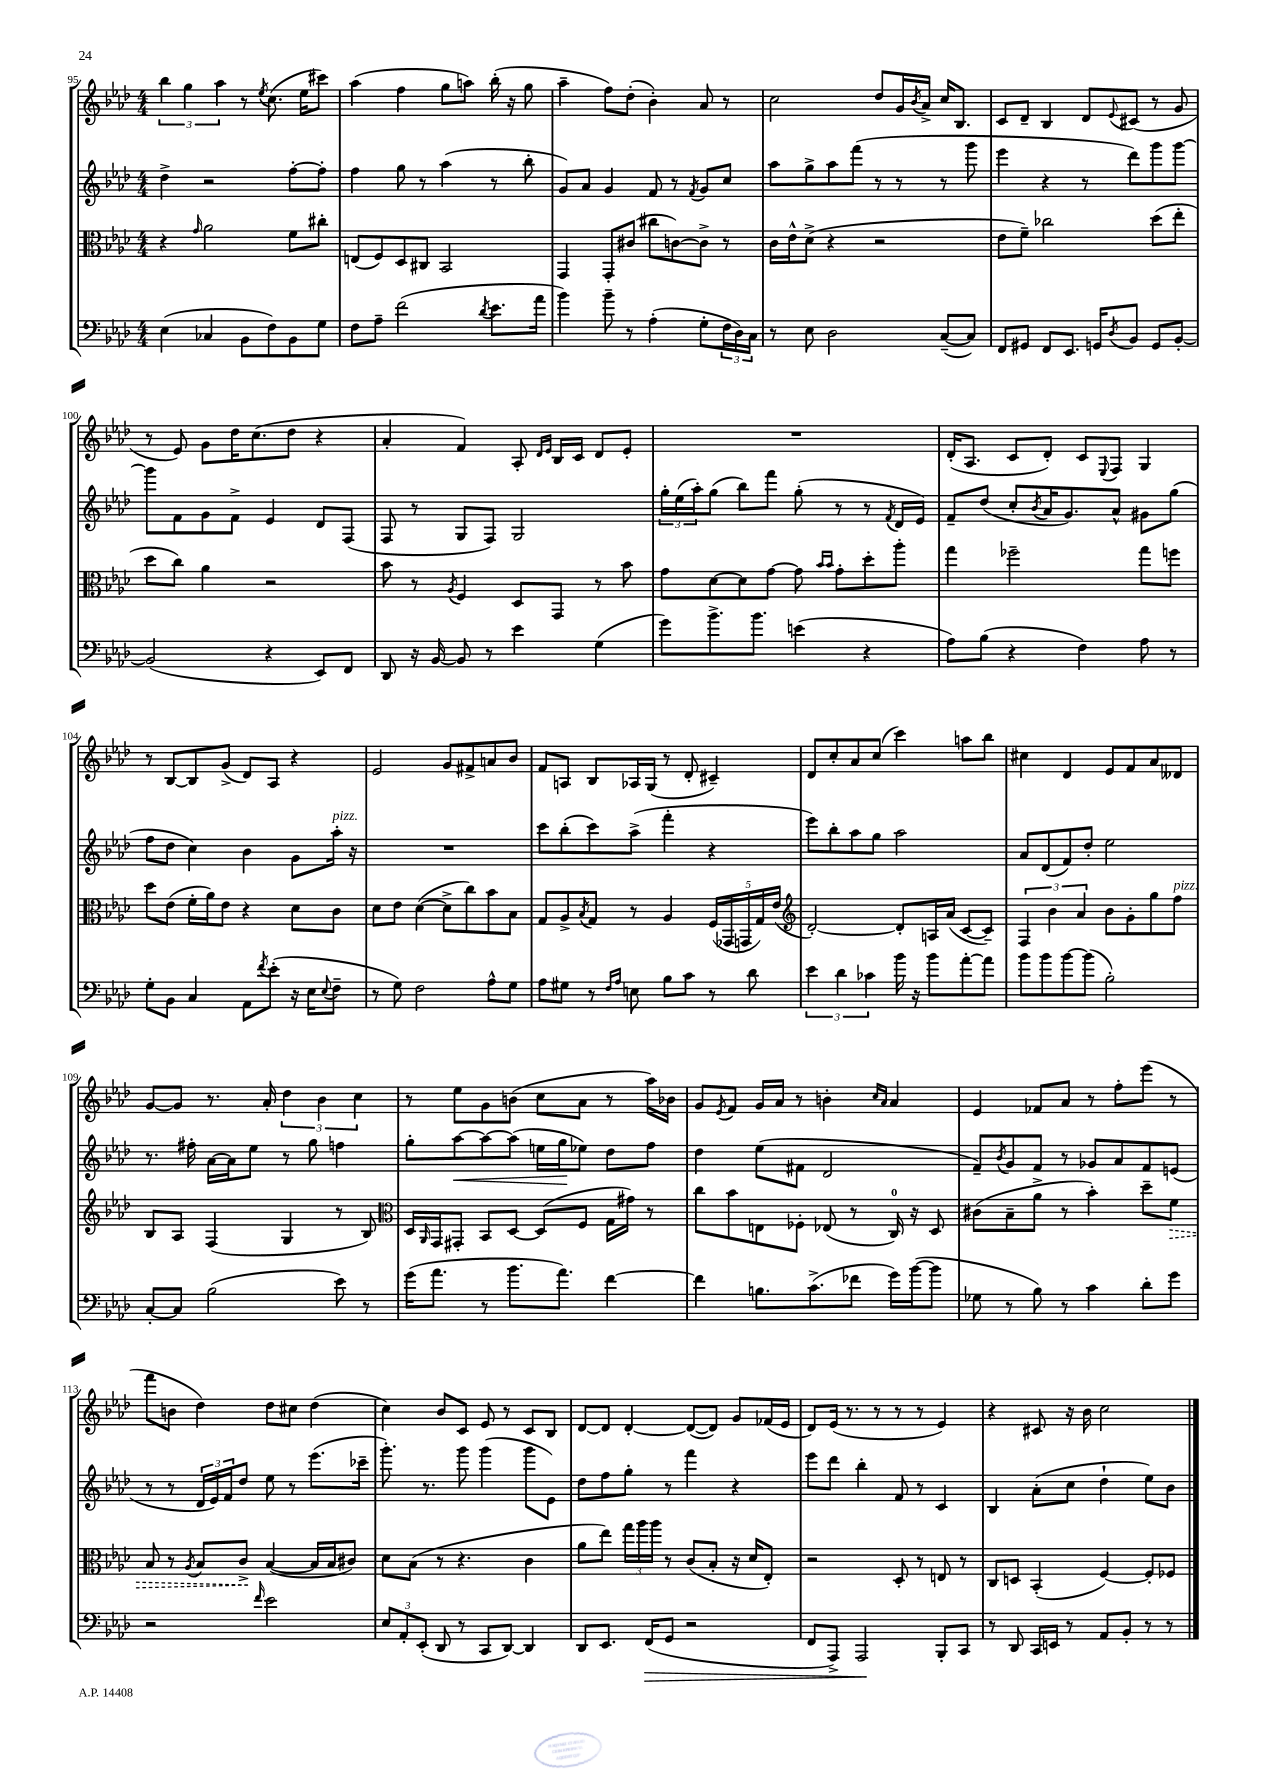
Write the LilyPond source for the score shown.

<<
\new StaffGroup <<
\new Staff = "s0" {
    \clef treble \key aes \major \numericTimeSignature \time 4/4
    \tuplet 3/2 { bes''4 g''4 aes''4 } r8 \acciaccatura { ees''8 } c''8.( ees''16 cis'''8) |
    aes''4( f''4 g''8 a''8) bes''16-.( r16 g''8 |
    aes''4-- f''8) des''8-.( bes'4-.) aes'8 r8 |
    c''2 des''8 g'16 \acciaccatura { bes'8 } aes'16-> c''16 bes8. |
    c'8 des'8-- bes4 des'8 \appoggiatura { ees'8 } cis'8( r8 g'8 |
    r8 ees'8) g'8 des''16 c''8.( des''8 r4 |
    aes'4-. f'4) aes8-. \grace { des'16 ees'16 } bes16 c'16 des'8 ees'8-. |
    R1 |
    des'16-.( aes8. c'8 des'8-.) c'8 \appoggiatura { ees8 } f8 g4 |
    r8 bes8~ bes8 g'8->( des'8) aes8 r4 |
    ees'2 g'8 fis'8-> a'8 bes'8 |
    f'8 a8 bes8 aes16 g16( r8 des'8-. cis'4--) |
    des'8 c''8-. aes'8 c''8( c'''4) a''8 bes''8 |
    cis''4 des'4 ees'8 f'8 aes'8 deses'8 |
    g'8~ g'8 r8. aes'16-. \tuplet 3/2 { des''4 bes'4 c''4 } |
    r8 ees''8 g'8 b'8( c''8 aes'8 r8 aes''16) bes'16 |
    g'8 \acciaccatura { ees'8 } f'8 g'16 aes'16 r8 b'4-. \grace { c''16 aes'16 } aes'4 |
    ees'4 fes'8 aes'8 r8 f''8-. ees'''8( r8 |
    f'''8 b'8 des''4) des''8 cis''8 des''4( |
    c''4) bes'8 c'8 ees'8 r8 c'8 bes8 |
    des'8~ des'8 des'4~-. des'8~( des'8) g'8 fes'16( ees'16 |
    des'8) ees'16( r8. r8 r8 r8 ees'4) |
    r4 cis'8 r16 bes'16 c''2 \bar "|." |
}
\new Staff = "s1" {
    \clef treble \key aes \major \numericTimeSignature \time 4/4
    des''4-> r2 f''8~-. f''8-. |
    f''4 g''8 r8 aes''4( r8 bes''8-. |
    g'8) aes'8 g'4 f'8 r8 \acciaccatura { f'8 } g'8 c''8 |
    aes''8 g''8-> aes''8 f'''8( r8 r8 r8 g'''8 |
    ees'''4 r4 r8 des'''8) g'''8 g'''8~ |
    g'''8 f'8 g'8 f'8-> ees'4 des'8 f8( |
    f8 r8 g8 f8) g2 |
    \tuplet 3/2 { g''16-. ees''16( aes''16-.) } g''8( bes''8) f'''8 g''8-.( r8 r8 \acciaccatura { f'8 } des'16 ees'16) |
    f'8-- des''8( c''8-. \acciaccatura { bes'8 } aes'16 g'8.) aes'8-^ gis'8 g''8( |
    f''8 des''8 c''4) bes'4 g'8 aes''16-.^\markup { \italic "pizz." } r16 |
    R1 |
    c'''8 bes''8-.( c'''8) aes''8->( f'''4-. r4 |
    ees'''8) bes''8-. aes''8 g''8 aes''2 |
    aes'8 des'8( f'8) des''8-. ees''2 |
    r8. fis''16-. aes'16~ aes'16 ees''8 r8 g''8 f''4 |
    g''8-. aes''8~\< aes''8~ aes''8( e''16 g''16\! ees''8) des''8 f''8 |
    des''4 ees''8( fis'8 des'2 |
    f'8--) \acciaccatura { bes'8 } g'8 f'8 r8 ges'8 aes'8 f'8 e'8( |
    r8 r8 \tuplet 3/2 { des'16 ees'16) f'16 } des''8 ees''8 r8 ees'''8.( ces'''16-- |
    g'''8.-.) r8. g'''8 g'''4( g'''8 ees'8) |
    des''8 f''8 g''8-. r8 f'''4 r4 |
    ees'''8 des'''8 bes''4-. f'8 r8 c'4 |
    bes4 aes'8-.( c''8 des''4-! ees''8) bes'8 \bar "|." |
}
\new Staff = "s2" {
    \clef alto \key aes \major \numericTimeSignature \time 4/4
    r4 \grace { g'16 } aes'2 f'8 cis''8-. |
    e8( f8) des8 cis8 bes,2 |
    g,4 g,8-. cis'8( cis''8 c'8~) c'8-> r8 |
    c'16 ees'16-^ des'8->( r4 r2 |
    ees'8 f'8--) ces''2 des''8( ees''8-. |
    des''8 c''8) aes'4 r2 |
    bes'8 r8 \acciaccatura { aes8 } f4 des8 g,8 r8 bes'8 |
    g'8 des'8~ des'8 g'8~ g'8 \grace { bes'16 bes'16 } g'8-. des''8-. aes''8-. |
    g''4 fes''2-- g''8 f''8 |
    des''8 ees'8( f'16-. aes'16) ees'8 r4 des'8 c'8 |
    des'8 ees'8 des'4~( des'8-> c''8) bes'8 bes8 |
    g8 aes8-> \acciaccatura { bes8 } g8 r8 aes4 \tuplet 5/4 { f16( ges,16 g,16 g16) ees'16( } |
    \clef treble des'2~-.) des'8-. a16 aes'16( c'8~ c'8--) |
    \tuplet 3/2 { f4 bes'4 aes'4 } bes'8 g'8-. g''8 f''8^\markup { \italic "pizz." } |
    bes8 aes8 f4( g4 r8 bes8) |
    \clef alto des16 \grace { aes,16 } g,16 gis,8-. bes,8 des8~ des8( f8 g16 gis'16) r8 |
    c''8 bes'8 e8 fes8-. ees8( r8 c16-0) r16 des8 |
    cis'8( bes8-- aes'8-> r8 bes'4-.) des''8-- \once \override Hairpin.style = #'dashed-line f'8\> |
    bes8 r8 \acciaccatura { aes8 } bes8 c'8->\! bes4~( bes16 bes16 cis'8) |
    des'8 bes8( r8 r4. c'4 |
    aes'8 ees''8) \tuplet 3/2 { g''16 aes''16 aes''16 } r8 c'8( bes8-. r16 des'16 ees8-.) |
    r2 des8-. r8 e8 r8 |
    c8 d8 bes,4-.( f4~) f8-. fes8 \bar "|." |
}
\new Staff = "s3" {
    \clef bass \key aes \major \numericTimeSignature \time 4/4
    ees4( ces4 bes,8 f8) bes,8 g8 |
    f8 aes8-- f'2( \acciaccatura { des'8 } ees'8. aes'16 |
    bes'4) bes'8-- r8 aes4-.( g8-. \tuplet 3/2 { f16 des16) c16 } |
    r8 ees8 des2 c8~--( c8) |
    f,8 gis,8 f,8 ees,8. g,16 \acciaccatura { des8 } bes,8 g,8 bes,8~-. |
    bes,2( r4 ees,8) f,8 |
    des,8 r16 bes,16~ bes,8 r8 ees'4 g4( |
    g'8) bes'8.-> bes'8. e'4( r4 |
    aes8) bes8( r4 f4) aes8 r8 |
    g8-. bes,8 c4 aes,8 \acciaccatura { f'8 } ees'8-.( r16 ees16 \appoggiatura { ees8 } f8-- |
    r8 g8) f2 aes8-^ g8 |
    aes8 gis8 r8 \grace { f16 aes16 } e8 bes8 c'8 r8 des'8 |
    \tuplet 3/2 { ees'4 des'4 ces'4 } bes'16 r16 bes'8 aes'8~-. aes'8 |
    bes'8 bes'8 bes'8~ bes'8( bes2-.) |
    c8~-. c8 bes2( ees'8) r8 |
    g'16( aes'8. r8 bes'8. aes'8.) f'4~ |
    f'4 b8. c'8.->( fes'8 g'16) bes'16~( bes'8 |
    ges8 r8 bes8) r8 c'4 des'8-. g'8 |
    r2 \grace { f'16 } ees'2 |
    \tuplet 3/2 { ees8 aes,8-. ees,8-.( } des,8 r8 c,8 des,8~) des,4 |
    des,8 ees,8. f,16\>( g,8 r2 |
    f,8 aes,,8->) aes,,2\! bes,,8-. c,8 |
    r8 des,8 c,16 e,16 r8 aes,8 bes,8-. r8 r8 \bar "|." |
}
>>
>>
\layout { \context { \Score currentBarNumber = #95 } }
